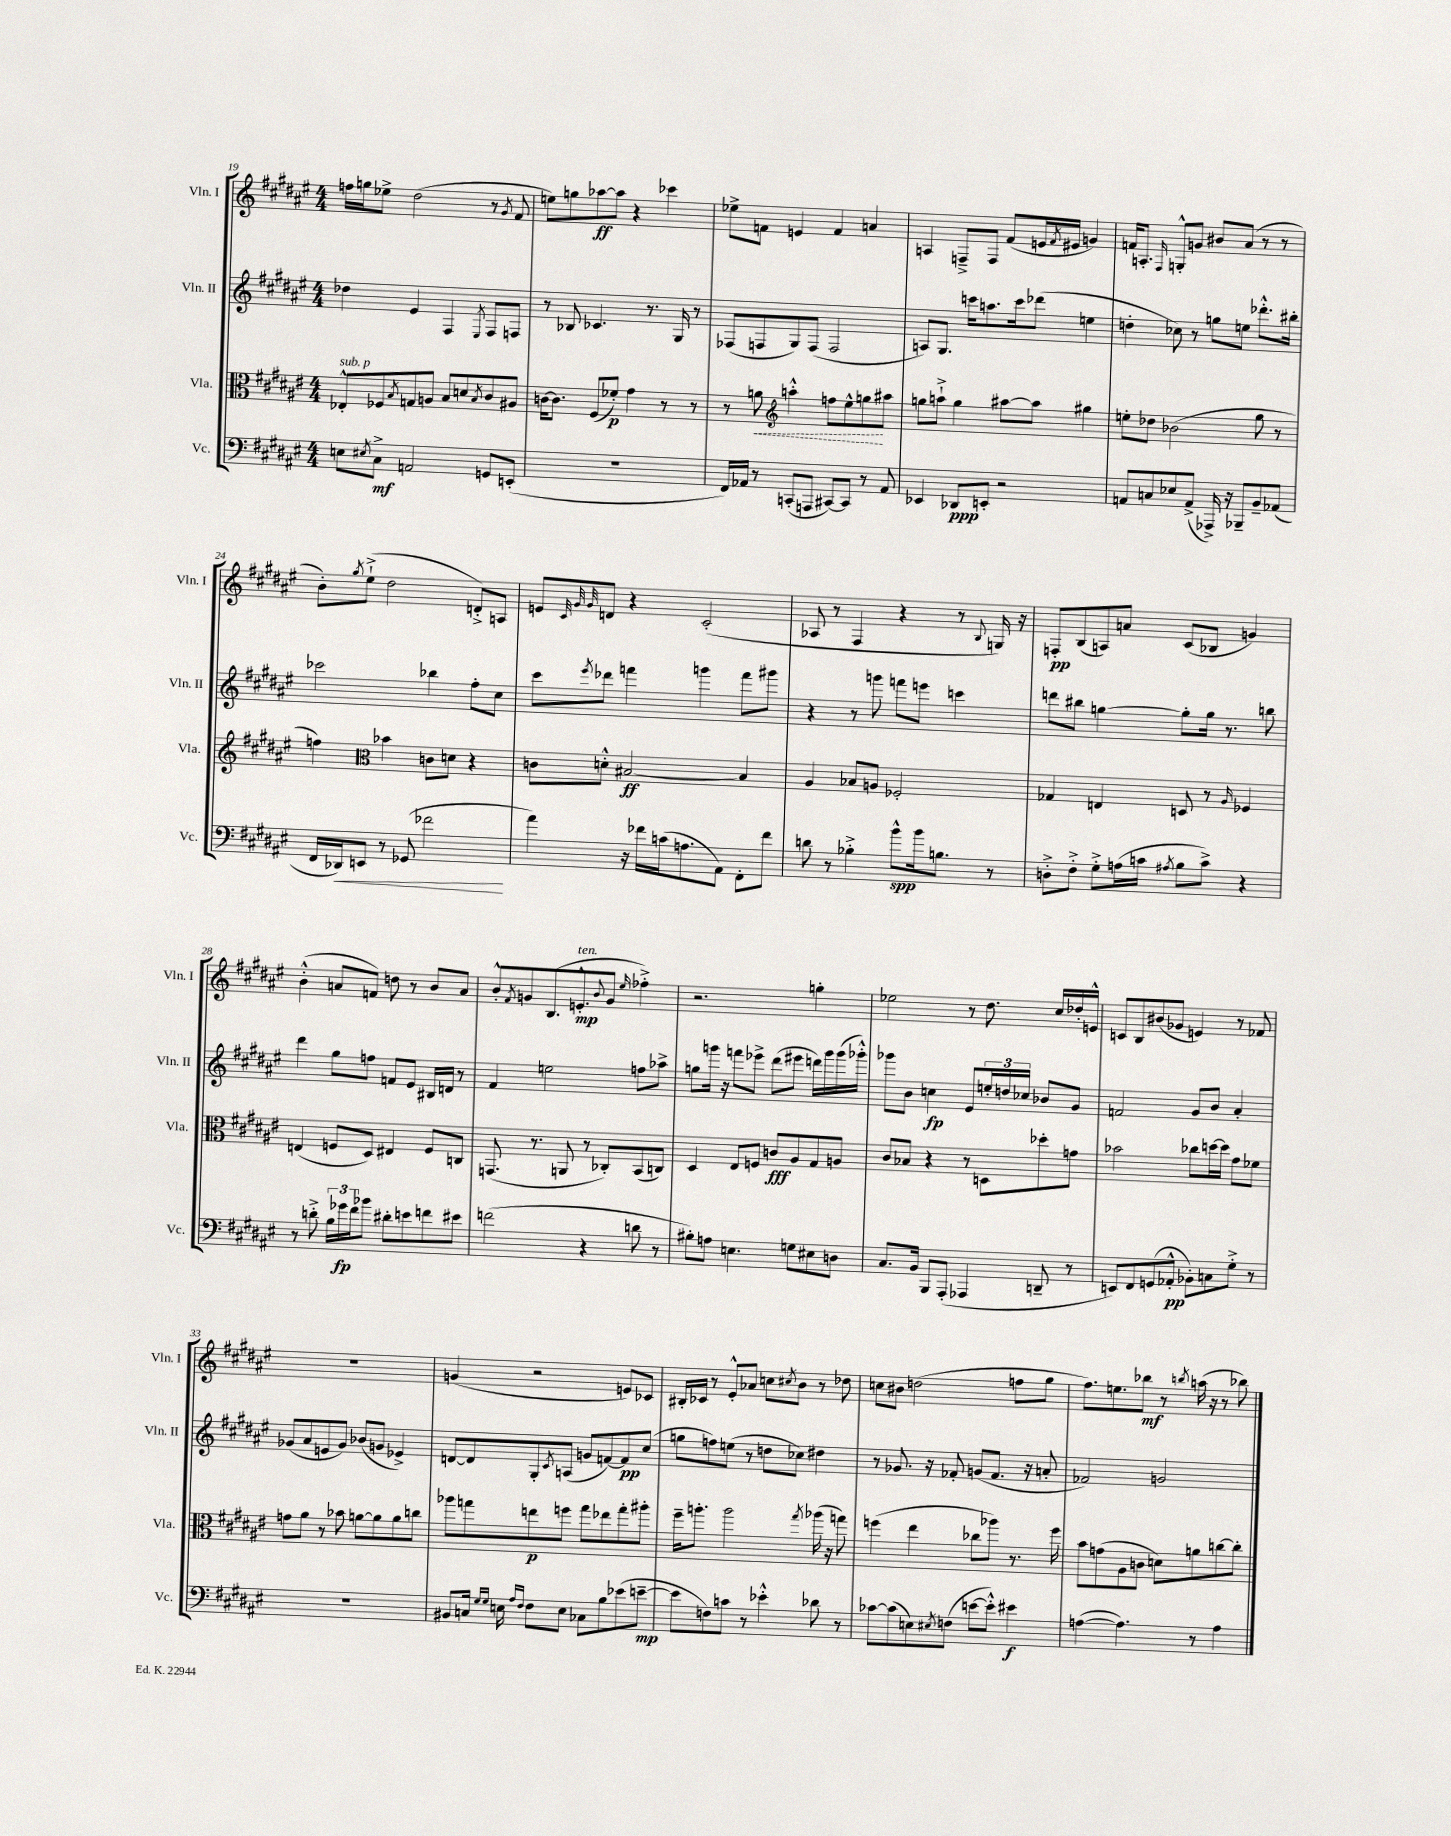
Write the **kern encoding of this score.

**kern	**kern	**kern	**kern
*staff4	*staff3	*staff2	*staff1
*clefF4	*clefC3	*clefG2	*clefG2
*k[f#c#g#d#a#e#]	*k[f#c#g#d#a#e#]	*k[f#c#g#d#a#e#]	*k[f#c#g#d#a#e#]
*M4/4	*M4/4	*M4/4	*M4/4
8E	8E-'^^	4dd-	16ff
.	.	.	16gg
8qE#	.	.	.
8C#^	8F-	.	8ee-^
.	8qB	.	.
2AA	8G	4e#	(2dd#
.	8A	.	.
.	8B	4F#	.
.	8d	.	.
.	8qB	8qE#	.
8GG	8c#	8F#	8r
.	.	.	8qg#
(8EE'	8A#	8F	8f#
=	=	=	=
1r	[16c	8r	8ee)
.	8.c]	.	.
.	.	8B-	8gg
.	(8F#	4.c-	[8aa-
.	8f-')	.	8aa-]
.	4g#	.	4r
.	.	8.r	.
.	8r	.	4ccc-
.	.	16G#	.
.	8r	8r	.
=	=	=	=
16FF#)	8r	(8F-	8ee-^
16AA-	.	.	.
8r	8a	8F	8f
*	*clefG2	*	*
(8CC'	4aa'^^	8G#)	4e
8AAA	.	(8F	.
[8CC#)	8ff	2F	4f
8CC#]	8ee#^^	.	.
8r	8gg	.	4a
8AA-	8aa#	.	.
=	=	=	=
4EE-	8gg	8A)	4A
.	8aa`^	8.G#	.
8DD-	4gg	.	8F~^
.	.	16ccc	.
8EE'	.	8.aa	8F
2r	[8aa#	.	(8f#
.	.	16ccc	.
.	8aa#]	(8ddd-	16e
.	.	.	8qf#
.	.	.	16e#
.	4gg#	4ee	4g)
=	=	=	=
8AA	8ee'	4dd'	16f
.	.	.	8.A'
8C	8dd-	.	.
.	.	.	16qqF#
8E-	(2b-	8cc-)	8G'^^
(8AA^	.	8r	8g
16AAA-^)	.	8gg	8b#
16r	.	.	.
8BBB-~	.	8ee	(8a#
8BB~	8gg#	8.ddd-'^^	8r
(8AA-	8r	.	8r
.	.	16bb#'	.
=	=	=	=
16FF#	4ff)	2ccc-	8b')
16DD-)	.	.	.
.	.	.	8qgg#
8EE	.	.	(8ee#`^
*	*clefC3	*	*
8r	4b-	.	2dd#
(8GG-	.	.	.
2f-	8c	4bb-	.
.	8d	.	.
.	4r	8ff#'	8d'^)
.	.	8cc#	8A
=	=	=	=
4a#)	8c	8ccc#	8e
.	.	.	32qqc#
.	.	.	32qqg#
.	.	8qeee#	32qqg#
.	8d'^^	8ddd-	8d
16r	[2B#	4fff	4r
16f-	.	.	.
(16c	.	.	.
8.A	.	.	.
.	.	4ggg	(2c#'
8AA#)	.	.	.
8FF#'	4B#]	8fff	.
8f-	.	8ggg#	.
=	=	=	=
8d	4A#	4r	8A-
8r	.	.	8r
4B-'^	8B-	8r	4F#
.	8A	8ggg	.
8b^^	2F-'	8fff	4r
16b	.	8eee	.
8.B	.	.	.
.	.	4ccc	8r
.	.	.	8qqB
8r	.	.	16G)
.	.	.	16r
=	=	=	=
8D'^	4G-	8ddd	8F'
8F#'^	.	8bb#	(8B
8G#'^	4E	[4gg	8A)
(16A	.	.	8a
16c	.	.	.
8qA#	.	.	.
8B	8D	8gg']	(8c#
8c^)	8r	16gg	8B-
.	.	8.r	.
.	16qqA#	.	.
4r	4F-	.	4g)
.	.	8bb	.
=	=	=	=
8r	(4E	4ddd#	(4b'^^
8d'^	.	.	.
24B	8F	8gg#	8a
24g-	.	.	.
24f#	.	.	.
8b-	8D#)	8ff	8f)
8d#'	4E#	8f	8dd
8e	.	8e#	8r
8f	8F	16B#	8b
.	.	16d	.
8e#	8C	8r	8a
=	=	=	=
(2f	(8.GG	4f#	8b'^^
.	.	.	8qf#
.	.	.	8g
.	8.r	.	.
.	.	2ee	(8.B
.	8AA	.	.
.	.	.	8.e'^^
4r	8r	.	.
.	.	.	8qqb
.	8C-')	.	8g
.	.	.	16qqee#
8d	(8BB	8ff	4ff-'^)
8r	8C)	8aa-^	.
=	=	=	=
8B#')	4D#	8gg	2.r
8A	.	16ggg	.
.	.	16r	.
4.E	8E#	8fff	.
.	8F	8eee-^	.
.	8c	(8ddd#	.
8G	8A#	8eee#	.
8E#	8G#	16ddd)	4gg'
.	.	16ggg	.
8D	8A	(16ggg	.
.	.	16ggg-'^^)	.
=	=	=	=
8.C#	8c#	8ggg-	2ee-
.	8B-	8b	.
16BB	.	.	.
8BBB	4r	4cc	.
(8AAA#'	.	.	.
4AAA-	8r	8e#	8r
.	8D	24ee'	8.dd#
.	.	24dd	.
.	.	24cc-	.
8DD~	8dd-'	8b-	.
.	.	.	16cc#
8r	8g	8g#	16dd-'
.	.	.	16e^^
=	=	=	=
8EE)	2b-	2f	8c
8FF#	.	.	8B
(8GG	.	.	(8b#
8AA-'^^	.	.	8g-
8BB-')	8cc-	8g#	4e)
8C	[16dd	8b	.
.	16dd]	.	.
8G#'^	8g#	4a#'	8r
8r	8f-	.	8f-
=	=	=	=
1r	8g	(8g-	1r
.	8a#	8a#	.
.	8r	8e	.
.	8b-	8g-)	.
.	[8a	(8b-	.
.	8a]	8g	.
.	8a	4e-^)	.
.	8cc	.	.
=	=	=	=
8BB#	8aa-	[8d	(4g
16C	8gg	8d]	.
16qqG#	.	.	.
16qqG#	.	.	.
16E	.	.	.
16qqA#	.	.	.
16qqF#	.	.	.
8F#	8ee	8G#'	2r
.	.	8qc#	.
8E	8ff	(8A	.
8C-	8gg	8g	.
8B	8ee-	[8f)	.
(8e-	8gg'	8f]	8e)
[8e~	8aa#'	(8cc#	8c-
=	=	=	=
8e]	16ff#~	8gg	16B#'
.	8.aa'	.	16c-
8F)	.	8ff)	8r
8c	2aa	(8ee	8e#'^^
8r	.	8r	8a-
4e-'^^	.	8dd	8cc
.	.	.	8qcc#
.	.	8cc-)	8b
.	8qgg#	.	.
8d-	(16aa-	4dd#	8r
.	16r	.	.
8r	8gg)	.	8dd-
=	=	=	=
[8c-	(4ff	8r	8cc
(8c-]	.	8.g-	8b#
8E)	4ee#	.	(2dd
.	.	16r	.
8qE#	.	.	.
(8F	.	8f-'	.
[8e	8cc-	(8g	.
8e'^^])	8aa-)	8.f-	.
4e#	8.r	.	8ff
.	.	16r	.
.	.	8a'	8gg#
.	16ff	.	.
=	=	=	=
([4A	8b	2f-)	8.ff#)
.	(8g	.	.
.	.	.	8.ee
4.A])	8A#	.	.
.	8c	.	8bb-
.	8d)	2g	8r
.	.	.	8qbb
8r	8a	.	(16aa
.	.	.	16r
4A	[8cc	.	8r
.	8cc']	.	8bb-)
==	==	==	==
*-	*-	*-	*-
